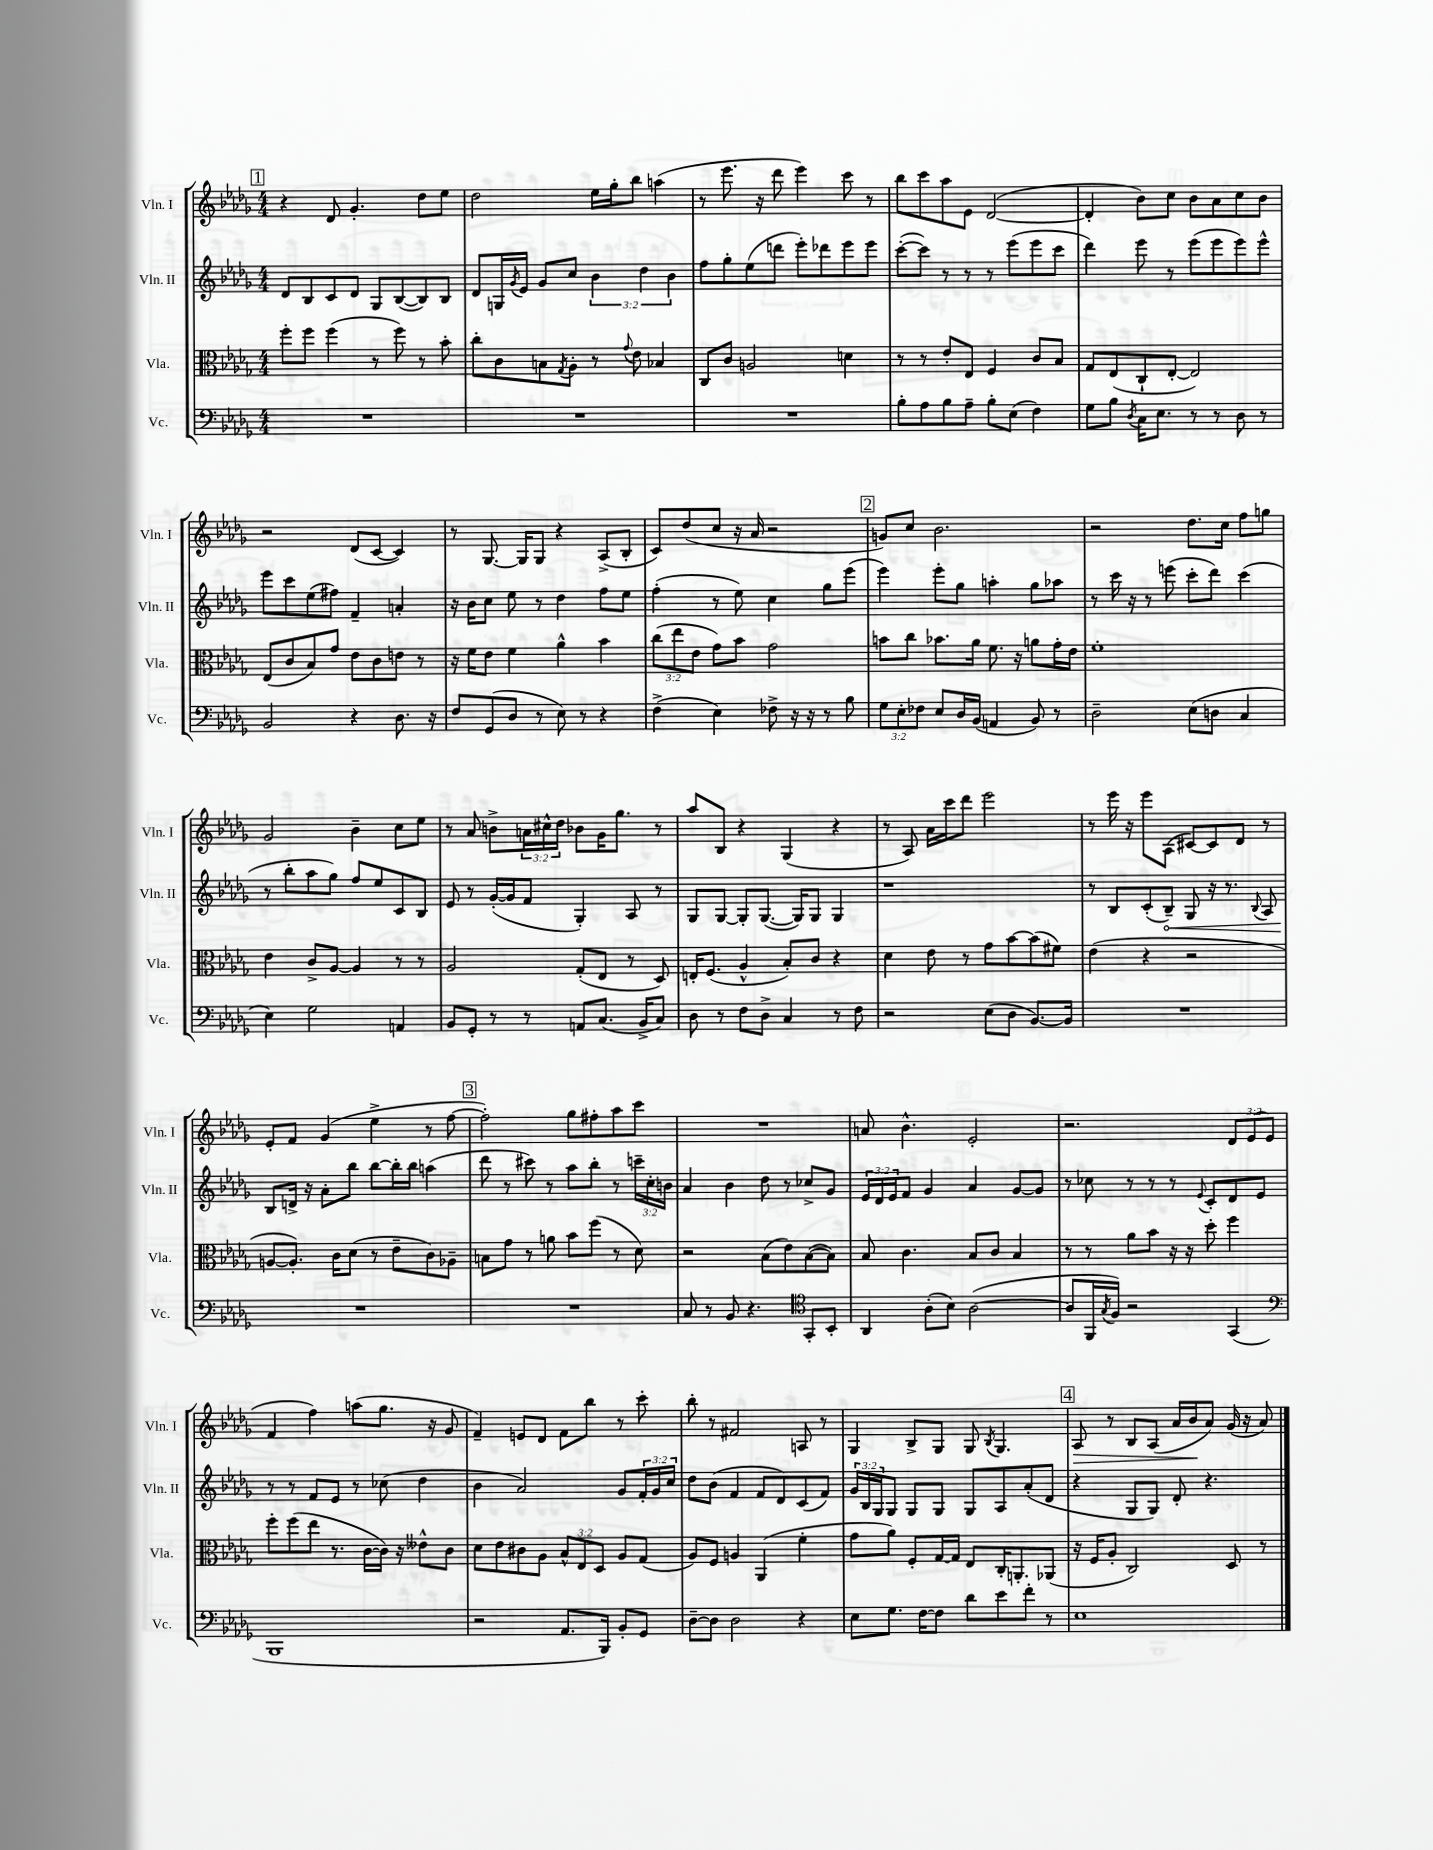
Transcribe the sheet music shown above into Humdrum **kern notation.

**kern	**kern	**kern	**kern
*staff4	*staff3	*staff2	*staff1
*clefF4	*clefC3	*clefG2	*clefG2
*k[b-e-a-d-g-]	*k[b-e-a-d-g-]	*k[b-e-a-d-g-]	*k[b-e-a-d-g-]
*M4/4	*M4/4	*M4/4	*M4/4
1r	8ff'	8d-	4r
.	8ff	8B-	.
.	(4ff	8c	8d-
.	.	8d-	4.g-'
.	8r	8G-	.
.	8ff)	([8B-	.
.	8r	8B-])	8dd-
.	8b-'	8B-	8ee-
=	=	=	=
1r	8cc'	8d-	2dd-
.	8c	16G	.
.	.	8qg-	.
.	.	16e-	.
.	8B	8g-	.
.	8qG-	.	.
.	8A-'	8cc	.
.	8r	6b-	16ee-
.	.	.	16gg-'
.	8qqg-	.	.
.	8e-	.	8bb-
.	.	6dd-	.
.	4B-	.	(4aa
.	.	6b-	.
=	=	=	=
1r	8C	8ff	8r
.	8c	8gg-'	8.eee-
.	2A	(8ee-	.
.	.	.	16r
.	.	8ddd	8ddd-
.	.	8eee-')	4eee-)
.	.	8ddd-	.
.	4d	8eee-	8ccc
.	.	8eee-	8r
=	=	=	=
8B-'	8r	([8ccc'	8bb-
8A-	8r	8ccc])	8ccc
8B-	8e-'	8r	8aa-
8A-~	8E-	8r	8e-
8B-'	4F	8r	([2d-
(8E-	.	(8eee-	.
4F)	8c	8eee-	.
.	8B-	8ccc	.
=	=	=	=
8G-	8G-	4ddd-)	4d-']
8B-	(8E-	.	.
8qD-	.	.	.
16C	8C`	8eee-	8b-)
8.E-	.	.	.
.	[8E-'	8r	8cc
8r	2E-])	(8eee-	8b-
8r	.	8eee-	8a-
8D-	.	8eee-)	8cc
8r	.	8eee-^^	8b-
=	=	=	=
2BB-	(8E-	8eee-	2r
.	8c	8ccc	.
.	8B-)	(8ee-	.
.	8g-	8ff#)	.
4r	8e-	4f~	(8d-
.	8c	.	[8c
8.D-	8e	4a'	4c])
.	8r	.	.
16r	.	.	.
=	=	=	=
8F	16r	16r	8r
.	16f	16b-	.
(8GG-	8e-	8cc	[8.G-
8D-	4f	8ee-	.
.	.	.	16G-]
8r	.	8r	8G-
8E-)	4a-^^	4dd-	4r
8r	.	.	.
4r	4b-	8ff	(8A-^
.	.	8ee-	8B-'
=	=	=	=
(4F^	(12cc	(4ff'	8c)
.	12ee-	.	.
.	.	.	(8dd-
.	12e-	.	.
4E-)	8g-)	8r	8cc
.	8b-	8ee-)	16r
.	.	.	16a-
8F-^	2g-	4cc	2r
16r	.	.	.
16r	.	.	.
8r	.	8gg-	.
8B-	.	(8eee-	.
=	=	=	=
12G-	8b	4eee-)	8g)
12E-'	.	.	.
.	8cc	.	8cc
12F-	.	.	.
8E-	8.b-	8eee-'	2.b-
16D-	.	8gg-	.
(16BB-	16a-	.	.
4AA	8.f	4aa'	.
.	16r	.	.
8BB-)	8a	8gg-	.
8r	16g-'	8aa-	.
.	16e-	.	.
=	=	=	=
2D-~	1f'	8r	2r
.	.	16ccc	.
.	.	16r	.
.	.	8r	.
.	.	(8eee	.
(8E-	.	8ccc'	8.dd-
8D	.	8ddd-)	.
.	.	.	16cc
4C	.	(4ccc	8ff
.	.	.	8gg
=	=	=	=
4E-)	4e-	8r	2g-
.	.	8bb-'	.
2G-	8c^	8aa-	.
.	[8A-	8gg-)	.
.	4A-]	8ff	4b-~
.	.	8ee-	.
4AA	8r	8c	8cc
.	8r	8B-	8ee-
=	=	=	=
8BB-	2A-	8e-	8r
8GG-'	.	8r	8a-
8r	.	([16g-'	8b^
.	.	16g-]	.
8r	.	8f	24a
.	.	.	24cc#^^
.	.	.	24dd-
8AA	(8G-'	4G-')	8b-
(8.C	8E-	.	16g-
.	.	.	8.gg-
.	8r	8A-	.
16BB-^	.	.	.
8C)	8D-)	8r	8r
=	=	=	=
8D-	16E'	8G-	8aa-
.	(8.F	.	.
8r	.	[8G-	8B-
8F	4A-^^	8G-']	4r
8D-^	.	([8.G-	.
4C	8B-')	.	(4G-
.	.	16G-])	.
.	8c	8G-	.
8r	4r	4G-	4r
8F	.	.	.
=	=	=	=
2r	4d-	1r	8r
.	.	.	8A-)
.	8e-	.	16a-
.	.	.	16ccc
.	8r	.	8ddd-
(8E-	8g-	.	2eee-
8D-	[8b-	.	.
[8.BB-)	(8b-]	.	.
.	8f#)	.	.
16BB-]	.	.	.
=	=	=	=
1r	(4e-	8r	8r
.	.	8B-	16eee-
.	.	.	16r
.	4r	(8c'	8eee-
.	.	8B-~)	(8A-
.	2r	8G-	[8c#)
.	.	16r	8c#]
.	.	8.r	.
.	.	.	8d-
.	.	8qqB-	.
.	.	8A-	8r
=	=	=	=
1r	[8A	8B-	8e-'
.	8.A'])	16d^	8f
.	.	16r	.
.	.	8a-'	(4g-
.	16c	.	.
.	(8d-	8bb-	.
.	8r	[8bb-	4ee-^
.	8e-~	16bb-']	.
.	.	16bb-	.
.	8c)	(4aa	8r
.	8A-~	.	[8ff
=	=	=	=
1r	8B	8ddd-	2ff'])
.	8g-	8r	.
.	8r	8ccc#)	.
.	8a	8r	.
.	8b-	8aa-	8gg-
.	(8ff	8bb-'	8ff#'
.	8r	8r	8aa-
.	8d-)	24ccc~	8ccc
.	.	24cc'	.
.	.	24b	.
=	=	=	=
8C	2r	4a-	1r
8r	.	.	.
8BB-	.	4b-	.
4.r	.	.	.
.	(8B-	8dd-	.
.	8e-)	8r	.
*clefC4	*	*	*
8GG-'	([8B-	8cc-^	.
8BB-'	8B-])	8g-	.
=	=	=	=
4AA-	8B-	24e-	8a
.	.	24d-	.
.	.	24e-	.
.	4.c	8f	4.b-^^
(8A-'	.	4g-	.
8B-)	.	.	.
([2A-	8B-	4a-	2e-'
.	8c	.	.
.	4B-	[8g-	.
.	.	8g-]	.
=	=	=	=
8A-]	8r	8r	2.r
16FF	8r	8cc-	.
8qG-	.	.	.
16F)	.	.	.
2r	8a-	8r	.
.	8b-	8r	.
.	16r	8r	.
.	16r	.	.
.	.	8qqe-	.
.	8dd-'	8c'	.
(4GG-	4ff	8d-	12d-
.	.	.	(12e-
.	.	8e-	.
.	.	.	12e-
=	=	=	=
*clefF4	*	*	*
1BBB-	8ff'	8r	4f
.	(8ff	8r	.
.	8ee-	8f	4ff)
.	8.r	8e-	.
.	.	8r	(8aa
.	[16c	.	.
.	16c])	(8cc-	8.gg-
.	16r	.	.
.	8e--^^	4dd-	.
.	.	.	16r
.	8c	.	8g-
=	=	=	=
2r	8d-	4b-	4f~)
.	8e-	.	.
.	8c#	2a-)	8e
.	8A-	.	8d-
8.AA-	12B-^^	.	8f
.	12E-	.	.
.	.	.	8bb-
.	12D-	.	.
16BBB-)	.	.	.
8BB-'	8A-	8g-	8r
8GG-	(8G-	24f'	8ccc'
.	.	24g-	.
.	.	24cc	.
=	=	=	=
[8D-~	8A-)	8dd-	8bb-'
8D-]	8F	(8b-	8r
2D-	4A	4f	2f#
.	(4AA-	8f	.
.	.	8d-)	.
4r	4f'	(8c	8A
.	.	8f)	8r
=	=	=	=
8E-	8g-	24g-	4G-
.	.	24B-	.
.	.	24G-	.
8.G-	8a-)	8G-	.
.	8F'	8G-	8B-^
[16F	.	.	.
8F]	[16G-	8G-	8G-
.	16G-]	.	.
8d-	8E-	8G-	8G-
.	.	.	8qB-
8e-	16C'	8A-	4.G-
.	8.AA'	.	.
8f'	.	(8a-'	.
8r	(8AA-	8d-	.
=	=	=	=
1E-	16r	4r	8A-
.	16F	.	.
.	8A-'	.	8r
.	2C)	8G-	8B-
.	.	8G-)	(8A-
.	.	8d-'	16a-
.	.	.	16b-
.	.	4.r	8a-)
.	8D-	.	(16g-
.	.	.	16r
.	8r	.	8a-)
==	==	==	==
*-	*-	*-	*-
